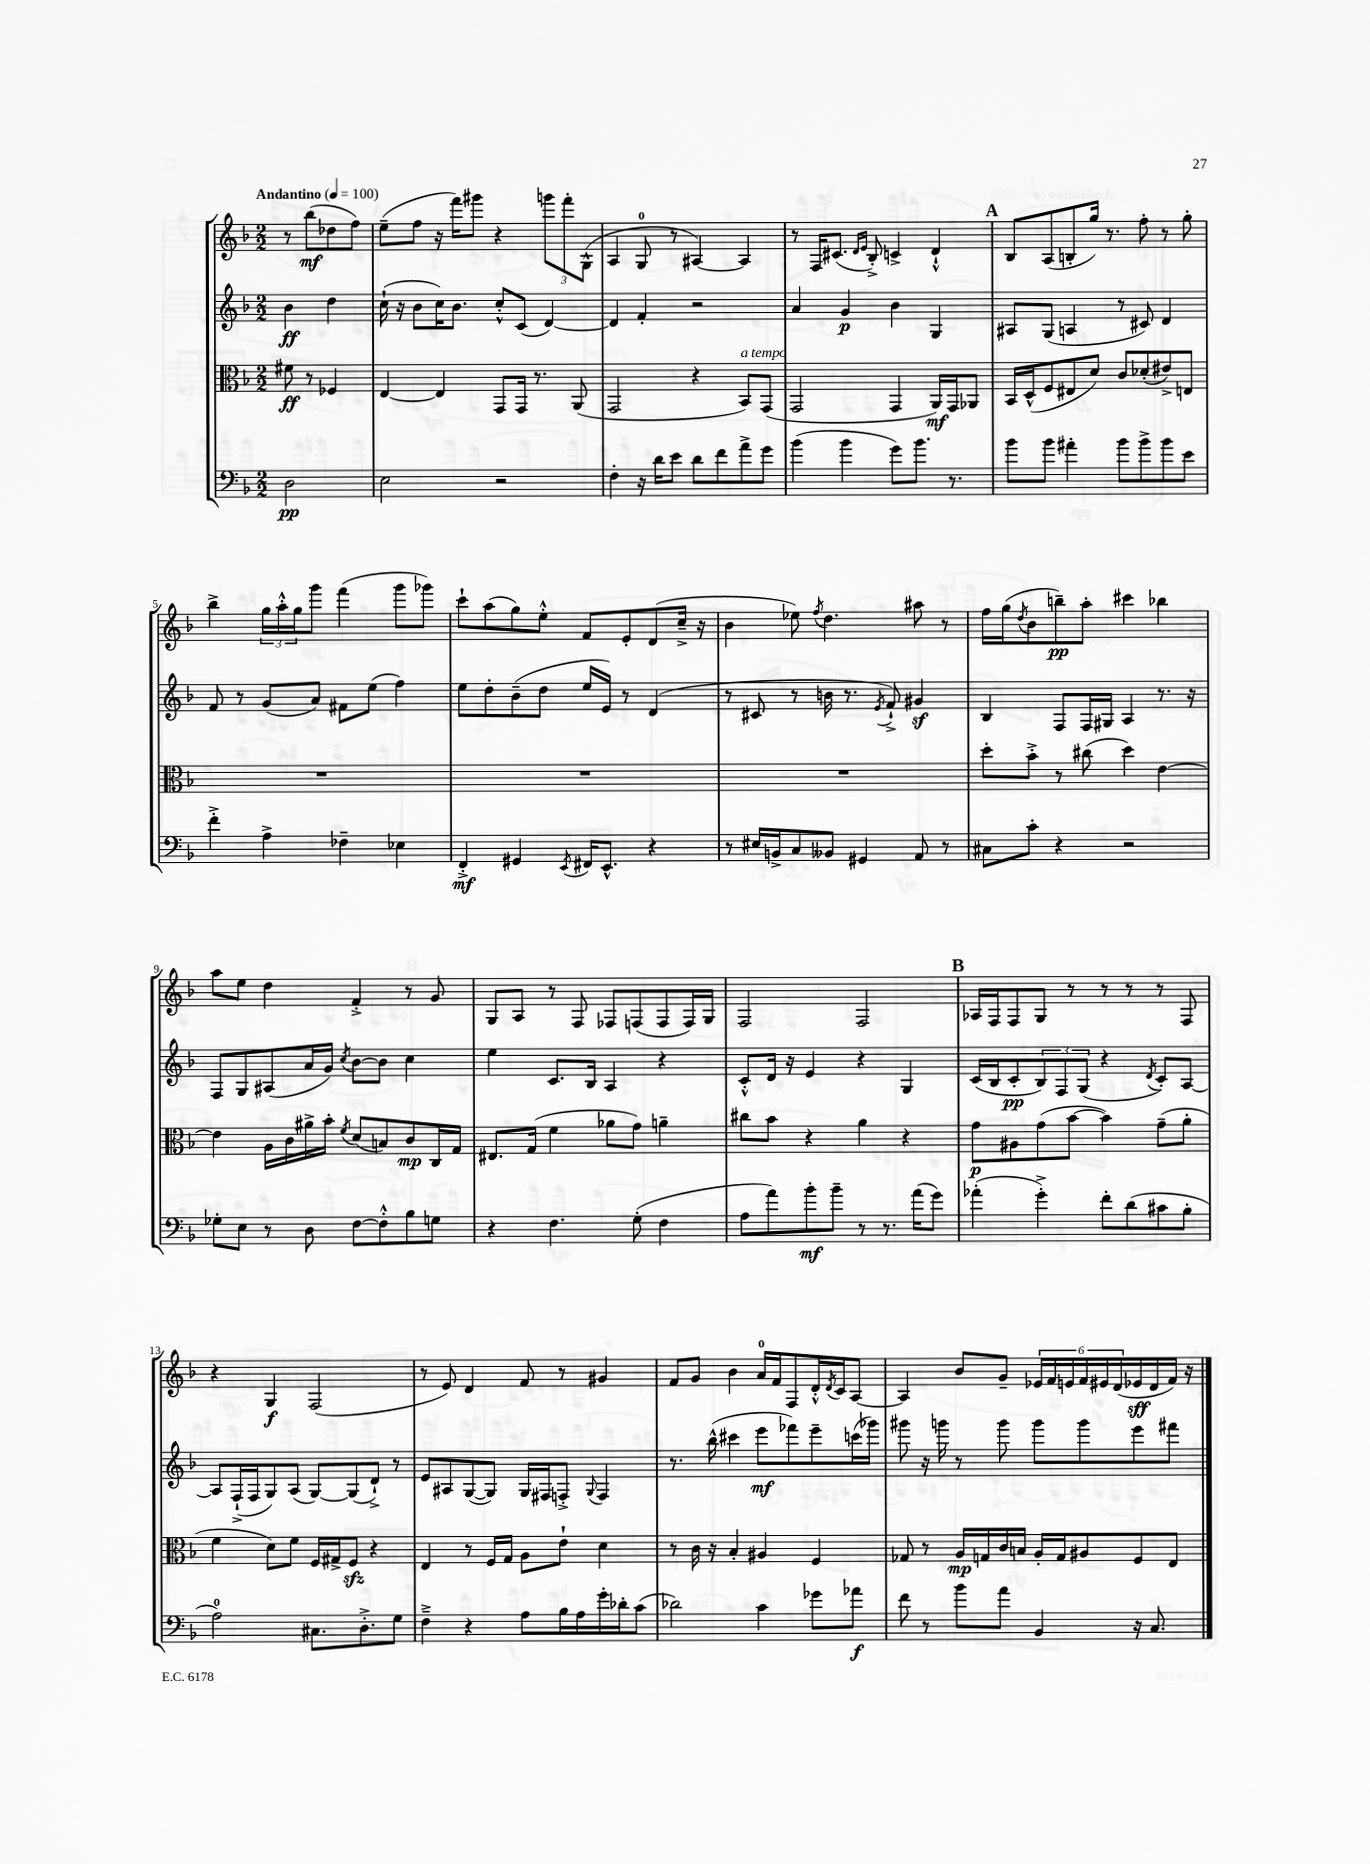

**kern	**kern	**kern	**kern
*staff4	*staff3	*staff2	*staff1
*clefF4	*clefC3	*clefG2	*clefG2
*k[b-]	*k[b-]	*k[b-]	*k[b-]
*M2/2	*M2/2	*M2/2	*M2/2
*MM100	*MM100	*MM100	*MM100
2D	8f#	4b-	8r
.	8r	.	(8bb-
.	4F-	4dd	8dd-
.	.	.	8ff)
=	=	=	=
2E	[4E	(16cc`	(8ee~
.	.	16r	.
.	.	8b-	8ff
.	4E]	16cc)	16r
.	.	8.b-	16fff)
.	.	.	8ggg#
2r	8GG	8cc'^^	4r
.	16GG	(8c	.
.	8.r	.	.
.	.	[4d)	12ggg
.	.	.	12fff'
.	(8AA	.	.
.	.	.	(12G^^
=	=	=	=
4F'	2GG	4d]	4A
16r	.	4f'	8G
16d	.	.	.
8e	.	.	8r
8d	4r	2r	[4A#)
8f	.	.	.
8a^	8BB-)	.	4A#]
8g	(8GG	.	.
=	=	=	=
(4b-	2GG	4a	8r
.	.	.	16F
.	.	.	(8.c#
4b-	.	4g	.
.	.	.	16qqd
.	.	.	16qqe
.	.	.	8B-'^)
8g)	4GG	4b-	4c^
8.b-	.	.	.
.	16AA)	4G	4d`^^
8.r	16GG	.	.
.	8AA-	.	.
=	=	=	=
8b-	16BB-	8A#	8B-
.	(16D^^	.	.
8b-	8F	(8G	(8A
4a#'	8E#	4A	8B'
.	8d)	.	16gg)
.	.	.	8.r
8b-	8c	8r	.
8b-^	(8d-'	8c#)	8ff'
8b-	8e#^)	4d	8r
8e	8E	.	8gg'
=	=	=	=
4f'^	1r	8f	4bb-^
.	.	8r	.
4A^	.	(8g	24gg
.	.	.	24aa'^^
.	.	.	24gg
.	.	8a)	8ggg
4F-~	.	8f#	(4fff
.	.	(8ee	.
4E-	.	4ff)	8ggg
.	.	.	8ggg-)
=	=	=	=
4FF'^	1r	8ee	8ccc`
.	.	8dd'	(8aa
4GG#	.	(8b-~	8gg)
.	.	8dd	8ee'^^
8qEE	.	.	.
16FF#	.	16ee	8f
8.EE^^	.	16e)	.
.	.	8r	8e'
4r	.	(4d	(8d
.	.	.	16cc~^
.	.	.	16r
=	=	=	=
8r	1r	8r	4b-
16E#	.	8c#	.
16BB^	.	.	.
8C	.	8r	8ee-)
.	.	.	8qff
8BB--	.	16b	4.dd
.	.	8.r	.
4GG#	.	.	.
.	.	8qe	.
.	.	8f`^)	.
8AA	.	4g#	8aa#
8r	.	.	8r
=	=	=	=
8C#	8dd'	4B-	16ff
.	.	.	(16gg
.	.	.	8qdd
8c'	8b-'^	.	8b-
4r	8r	8F	8bb~)
.	(8cc#	16F	8aa'
.	.	16G#	.
2r	4dd)	4A	4ccc#
.	[4e	8.r	4bb-
.	.	16r	.
=	=	=	=
8G-'	4e]	8F	8aa
8E	.	8G	8ee
8r	16A	(8A#	4dd
.	16c	.	.
8D	16a#^	16a	.
.	16b-'	16g)	.
.	8qf	8qcc	.
[8F	(8d	[8b-	4f'^
8F'^^]	8B)	8b-]	.
8B-	8c	4cc	8r
8G	16C	.	8g
.	16G	.	.
=	=	=	=
4r	8.E#	4ee	8G
.	.	.	8A
.	(16G	.	.
4.F	4f	8.c	8r
.	.	.	8F
.	.	16B-	.
.	8a-	4A	8F-
(8G'	8g)	.	(8F
4F	4a~	4r	8F
.	.	.	16F)
.	.	.	16G
=	=	=	=
8A	8cc#	8c'^^	2F
8a)	8b-	16d	.
.	.	16r	.
8b-'	4r	4e	.
8b-~	.	.	.
8r	4a	4r	2F
8.r	.	.	.
.	4r	4G	.
(16a	.	.	.
8g)	.	.	.
=	=	=	=
(4a-'	8g	(16c	16A-
.	.	16B-	16F
.	8A#	8c'	8F
4g'^)	(8g	12B-)	8G
.	.	12F	.
.	[8b-	.	8r
.	.	(12G	.
8f'	4b-])	4r	8r
(8d	.	.	8r
.	.	8qd	.
8c#	(8g~	8c')	8r
8B-'	8a'	[8A	8F
=	=	=	=
2A)	4f	8A]	4r
.	.	(16F`^	.
.	.	16F	.
.	8d)	8G)	4G
.	8f	(8A	.
8.C#	16F	[8G)	(2F
.	16G#^	.	.
.	8F	(8G]	.
8.D'^	.	.	.
.	4r	8d`^)	.
8G	.	8r	.
=	=	=	=
4F~^	4E	8e	8r
.	.	8A#	8e)
4r	8r	([8G	4d
.	16F	8G])	.
.	16G	.	.
8A	8A	16G	8f
.	.	16F#	.
16B-	8e`	8F'^	8r
16A	.	.	.
.	.	8qqG	.
16g'	4d	4F	4g#
16d-'	.	.	.
(8c	.	.	.
=	=	=	=
2d-)	8r	8.r	8f
.	16c	.	8g
.	16r	(16bb-^^	.
.	4B-'	4ccc#	4b-
4c	4A#	8eee	16a
.	.	.	16f
.	.	8fff-)	8F
8g-	4F	8eee~	16d'^^
.	.	.	8qd
.	.	.	16c
8a-	.	(16ccc	[8A
.	.	16ggg-)	.
=	=	=	=
8f	8G-	8ggg#	4A]
8r	8r	16r	.
.	.	16ggg	.
8b-	16A	8r	8b-
.	16G	.	.
8a	16c	8ggg	8g~
.	16B	.	.
4BB-	16A'	8ggg	24e-
.	.	.	24f
.	16G	.	.
.	.	.	24e
.	8A#	8ggg	24f
.	.	.	24e#
.	.	.	(24d
16r	8F	8eee	16e-
8.C	.	.	16d
.	8E	8fff#	16f)
.	.	.	16r
==	==	==	==
*-	*-	*-	*-
